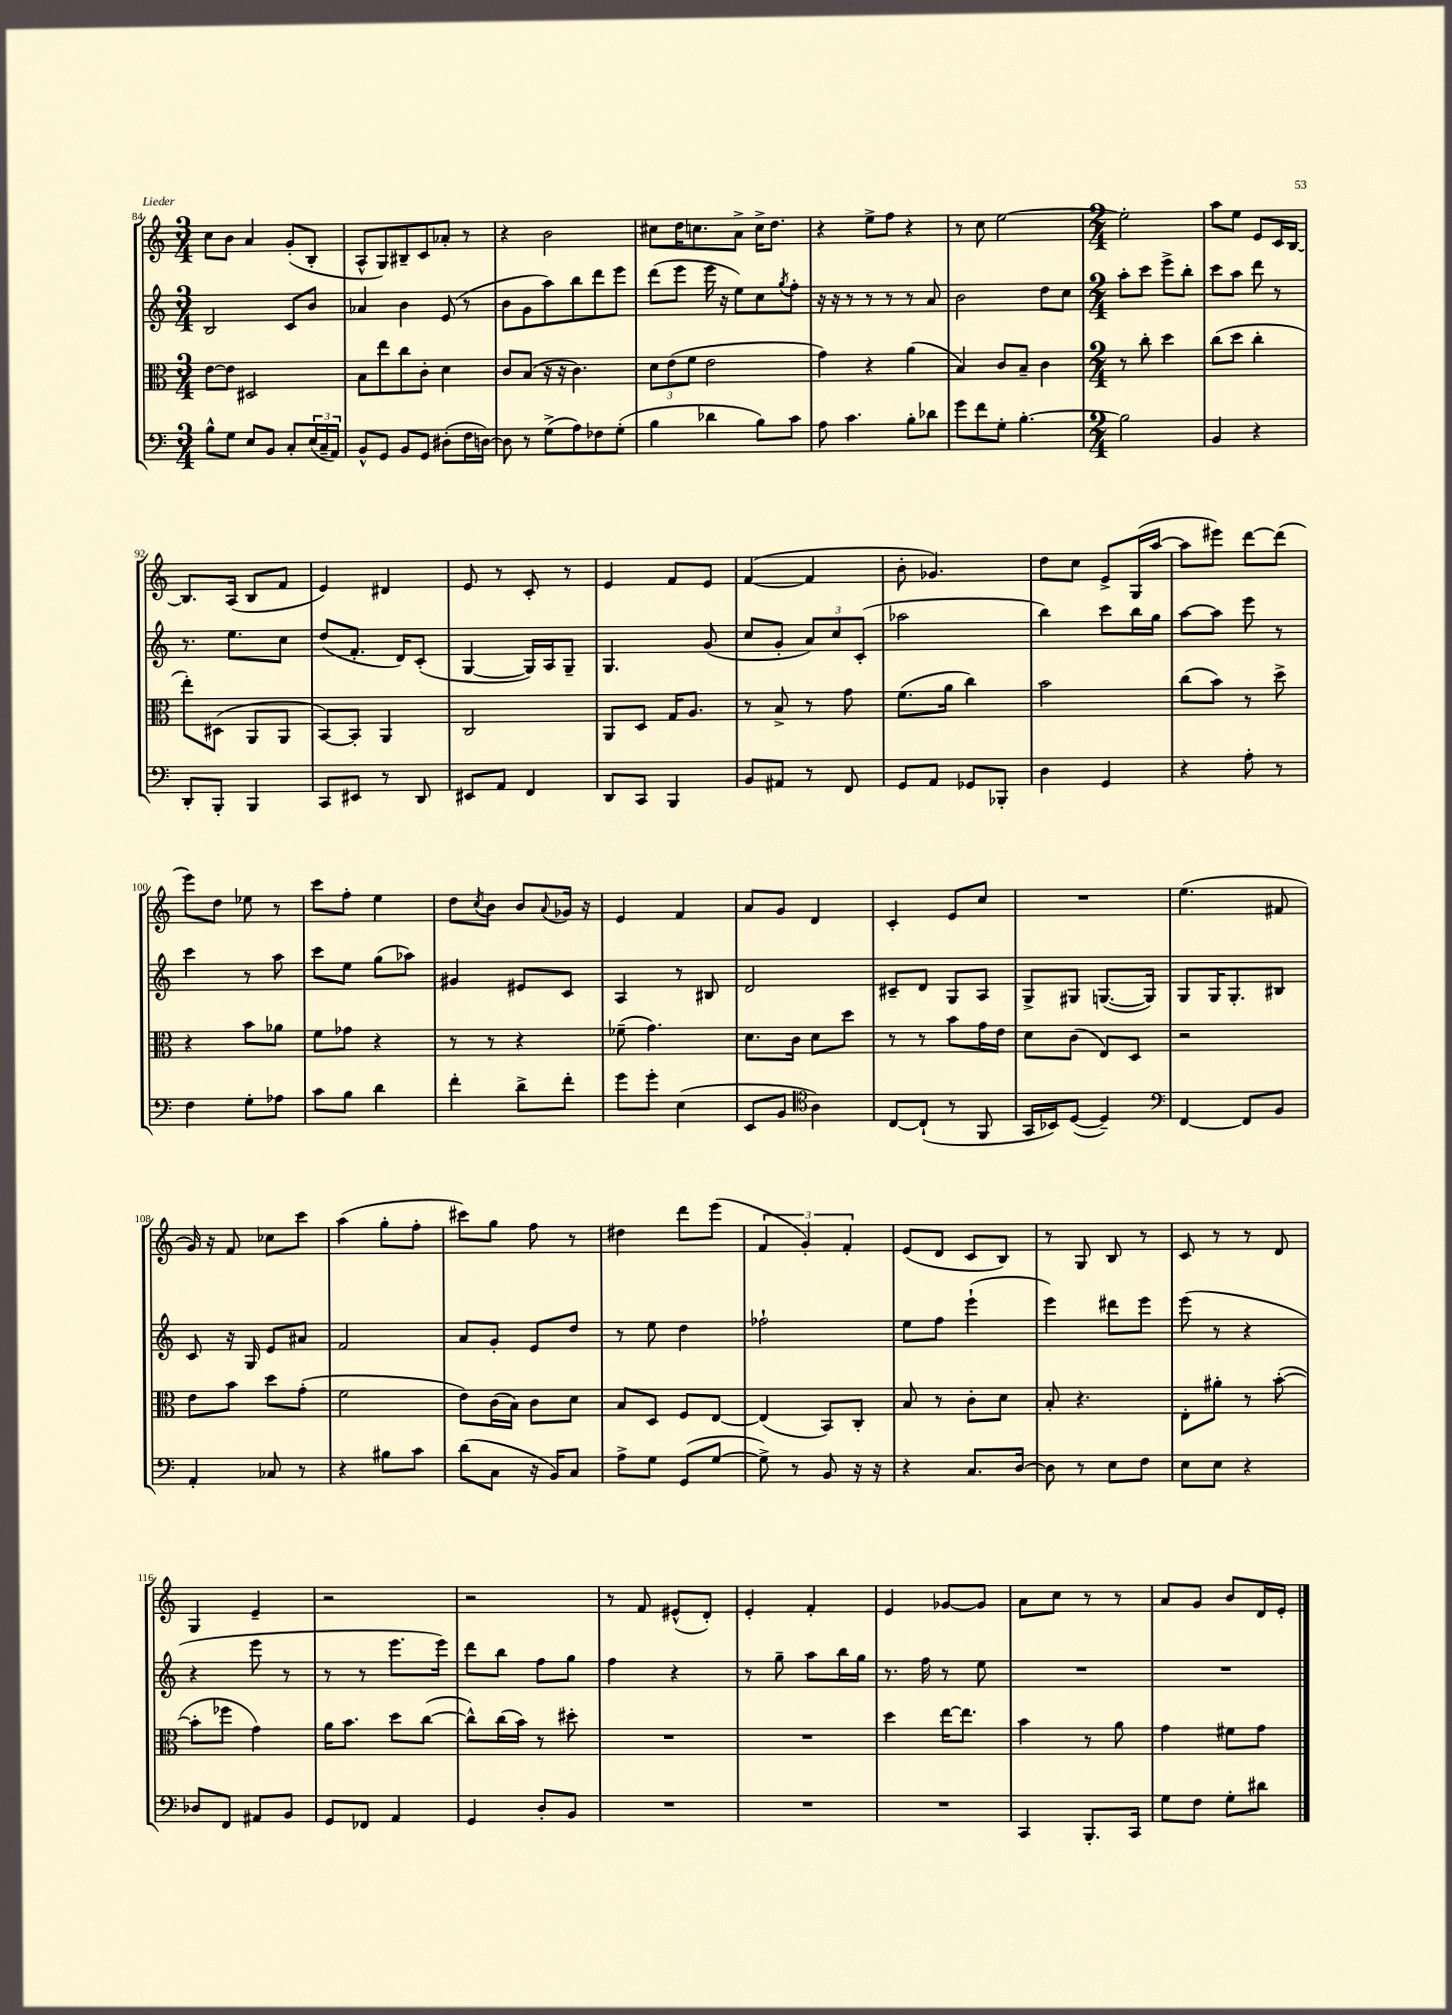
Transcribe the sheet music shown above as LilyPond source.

<<
\new StaffGroup <<
\new Staff = "s0" {
    \clef treble \key c \major \numericTimeSignature \time 3/4
    c''8 b'8 a'4 g'8-.( b8-. |
    a8-^ g8) bis8-- c'8 aes'8-. r8 |
    r4 b'2 |
    cis''8 d''16 c''8. a'8-> c''16-> d''8. |
    r4 e''8-> f''8 r4 |
    r8 c''8 e''2~ |
    \numericTimeSignature \time 2/4 e''2-. |
    a''8 e''8 e'8 c'16 b16~ |
    b8. a16( b8 f'8 |
    e'4) dis'4 |
    e'8 r8 c'8-. r8 |
    e'4 f'8 e'8 |
    f'4~( f'4 |
    b'8-. ges'4.) |
    d''8 c''8 e'8-> g16( a''16~ |
    a''8 eis'''8) d'''8~ d'''8( |
    e'''8) d''8 ees''8 r8 |
    c'''8 f''8-. e''4 |
    d''8 \acciaccatura { c''8 } b'8 b'8 \appoggiatura { a'8 } ges'16 r16 |
    e'4 f'4 |
    a'8 g'8 d'4 |
    c'4-. e'8 c''8 |
    R2 |
    e''4.( fis'8 |
    g'16) r16 f'8 ces''8 c'''8 |
    a''4( g''8-. f''8-. |
    cis'''8) g''8 f''8 r8 |
    dis''4 d'''8 e'''8( |
    \tuplet 3/2 { f'4 g'4-.) f'4-. } |
    e'8( d'8 c'8 b8) |
    r8 g8 b8 r8 |
    c'8 r8 r8 d'8 |
    g4 e'4-- |
    r2 |
    r2 |
    r8 f'8 eis'8-^( d'8-.) |
    e'4-. f'4-. |
    e'4 ges'8~ ges'8 |
    a'8 c''8 r8 r8 |
    a'8 g'8 b'8 d'16 e'16-. \bar "|." |
}
\new Staff = "s1" {
    \clef treble \key c \major \numericTimeSignature \time 3/4
    b2 c'8 b'8 |
    aes'4 b'4 e'8( r8 |
    b'8 g'8 a''8) b''8 d'''8 e'''8 |
    d'''8( e'''8 e'''16 r16 e''8) c''8 \acciaccatura { g''8 } f''8-. |
    r16 r16 r8 r8 r8 r8 a'8 |
    b'2 d''8 c''8 |
    \numericTimeSignature \time 2/4 a''8-. c'''8 e'''8-> b''8-. |
    c'''8 a''8 d'''8 r8 |
    r8. e''8. c''8 |
    d''8( f'8.-. d'16) c'8-.( |
    g4~ g16) a16 g8-- |
    g4. g'8( |
    c''8 g'8-. \tuplet 3/2 { a'8) c''8 c'8-.( } |
    aes''2 |
    b''4) c'''8 b''16 g''16 |
    a''8~ a''8 e'''8 r8 |
    c'''4 r8 a''8 |
    c'''8 e''8 g''8( aes''8) |
    gis'4 eis'8 c'8 |
    a4 r8 bis8 |
    d'2 |
    cis'8-- d'8 g8 a8 |
    g8-> gis8 g8.~( g16) |
    g8 g16 g8.-. bis8 |
    c'8 r16 g16 e'8 ais'8 |
    f'2 |
    a'8 g'8-. e'8 d''8 |
    r8 e''8 d''4 |
    fes''2-! |
    e''8 f''8 e'''4-!( |
    e'''4) dis'''8 e'''8 |
    e'''8( r8 r4 |
    r4 e'''8 r8 |
    r8 r8 e'''8. e'''16) |
    d'''8 b''8 f''8 g''8 |
    f''4 r4 |
    r8 g''8-- a''8 b''16 g''16 |
    r8. f''16 r8 e''8 |
    R2 |
    R2 \bar "|." |
}
\new Staff = "s2" {
    \clef alto \key c \major \numericTimeSignature \time 3/4
    e'8~ e'8 dis2 |
    b8 e''8 c''8 c'8-. d'4 |
    c'8 b8( r16 r16 c'4.) |
    \tuplet 3/2 { d'8 e'8( f'8 } e'2 |
    g'4) r4 a'4( |
    b4) c'8 b8-- c'4 |
    \numericTimeSignature \time 2/4 r8 c''8-. d''4 |
    c''8( d''8 c''4-. |
    e''8-.) dis8( a,8 a,8 |
    b,8~) b,8-. a,4 |
    c2 |
    a,8 d8 g16 a8. |
    r8 b8-> r8 g'8 |
    f'8.( a'16 c''4) |
    b'2 |
    c''8( b'8) r8 d''8-> |
    r4 b'8 aes'8 |
    f'8 ges'8 r4 |
    r8 r8 r4 |
    fes'8--( g'4.) |
    d'8. c'16 d'8 d''8 |
    r8 r8 b'8 g'16 e'16 |
    d'8 c'8( e8) d8 |
    r2 |
    e'8 b'8 d''8 g'8-.( |
    f'2 |
    e'8) c'16( b16) c'8 d'8 |
    b8 d8 f8 e8~ |
    e4( b,8) c8-. |
    b8 r8 c'8-. d'8 |
    b8-. r4. |
    e8-. ais'8-. r8 b'8~-.( |
    b'8-. fes''8 g'4) |
    a'16 b'8. d''8 c''8~( |
    c''8-^) c''16( b'16) r8 dis''8-. |
    R2 |
    R2 |
    d''4 e''16~ e''8. |
    b'4 r8 a'8 |
    g'4 fis'8 g'8 \bar "|." |
}
\new Staff = "s3" {
    \clef bass \key c \major \numericTimeSignature \time 3/4
    b8-^ g8 e8 b,8 c8-. \tuplet 3/2 { e16( c16-- a,16) } |
    b,8-^ g,8 b,8 g,8 dis8-.( f16 d16~) |
    d8 r8 g8->( a8) fes8 g8-.( |
    b4 des'4 b8) c'8 |
    a8 c'4. b8-. des'8 |
    g'8 f'8 g8-. b4.~-. |
    \numericTimeSignature \time 2/4 b2 |
    b,4 r4 |
    d,8-. b,,8-. b,,4 |
    c,8 eis,8 r8 d,8 |
    eis,8 a,8 f,4 |
    d,8 c,8 b,,4 |
    b,8 ais,8 r8 f,8 |
    g,8 a,8 ges,8 bes,,8-. |
    d4 g,4 |
    r4 a8-. r8 |
    f4 g8-. aes8 |
    c'8 b8 d'4 |
    f'4-. d'8-> f'8-. |
    g'8 g'8-. e4( |
    e,8 b,8 \clef tenor a4) |
    c8~ c8-!( r8 f,8 |
    g,16 bes,16) d8~( d4--) |
    \clef bass f,4~ f,8 b,8 |
    a,4-. ces8 r8 |
    r4 bis8 c'8 |
    d'8( c8 r16 b,16) c8 |
    a8-> g8 g,8( g8~ |
    g8->) r8 b,8 r16 r16 |
    r4 c8. d16~ |
    d8 r8 e8 f8 |
    e8 e8 r4 |
    des8 f,8 ais,8 b,8 |
    g,8 fes,8 a,4 |
    g,4 d8-. b,8 |
    R2 |
    R2 |
    R2 |
    c,4 b,,8.-. c,16 |
    g8 f8 g8-. dis'8 \bar "|." |
}
>>
>>
\layout { \context { \Score currentBarNumber = #84 } }
